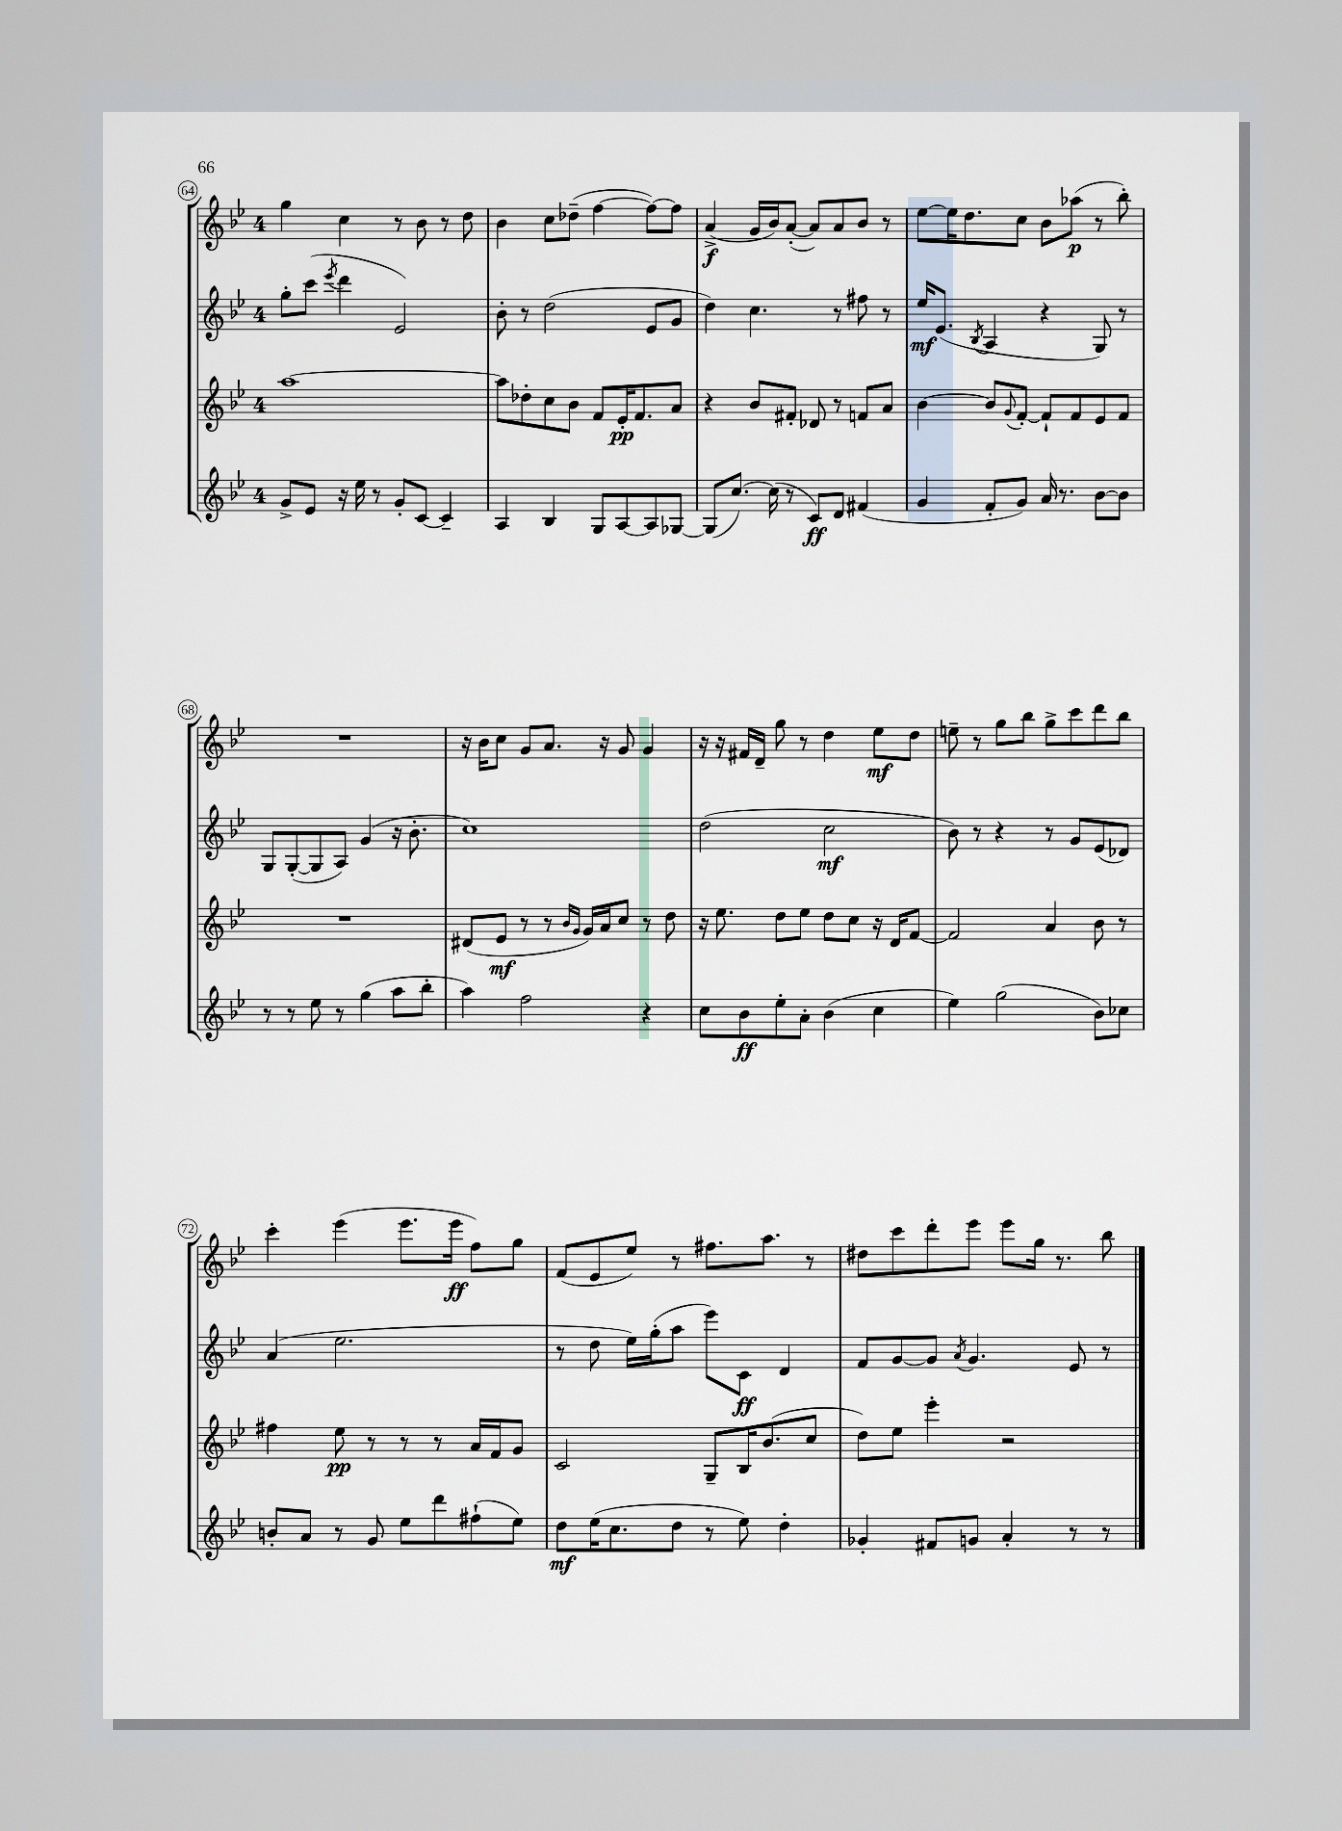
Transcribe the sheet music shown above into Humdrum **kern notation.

**kern	**dynam	**kern	**dynam	**kern	**dynam	**kern	**dynam
*part4	*part4	*part3	*part3	*part2	*part2	*part1	*part1
*staff4	*staff4	*staff3	*staff3	*staff2	*staff2	*staff1	*staff1
*clefG2	*	*clefG2	*	*clefG2	*	*clefG2	*
*k[b-e-]	*	*k[b-e-]	*	*k[b-e-]	*	*k[b-e-]	*
*M4/4	*	*M4/4	*	*M4/4	*	*M4/4	*
=64	=64	=64	=64	=64	=64	=64	=64
8g^/L	.	[1aa	.	8gg'\L	.	4gg\	.
8e-/J	.	.	.	(8ccc\J	.	.	.
.	.	.	.	8qeee-/	.	.	.
16r	.	.	.	4ddd\	.	4cc\	.
16ee-\	.	.	.	.	.	.	.
8r	.	.	.	.	.	.	.
8g'/L	.	.	.	2e-/)	.	8r	.
[8c/J	.	.	.	.	.	8b-\	.
4c~/]	.	.	.	.	.	8r	.
.	.	.	.	.	.	8dd\	.
=65	=65	=65	=65	=65	=65	=65	=65
4A/	.	8aa\L]	.	8b-'\	.	4b-\	.
.	.	8dd-X'\	.	8r	.	.	.
4B-/	.	8cc\	.	(2dd\	.	8cc\L	.
.	.	8b-\J	.	.	.	(8dd-X~\J	.
8G/L	.	8f/L	.	.	.	[4ff\	.
[8A/	.	16e-'/K	pp	.	.	.	.
.	.	8.f/	.	.	.	.	.
8A/]	.	.	.	8e-/L	.	8ff\L_)	.
[8G-X/J	.	8a/J	.	8g/J	.	8ff\J]	.
=66	=66	=66	=66	=66	=66	=66	=66
(8G-/L]	.	4r	.	4dd\)	.	(4a^/	f
[8.cc/J)	.	.	.	.	.	.	.
.	.	8b-/L	.	4.cc\	.	16g/LL	.
(16cc\]	.	.	.	.	.	16b-/J)	.
8r	.	8f#X'/J	.	.	.	([8a'/J	.
8c/L)	ff	8d-X/	.	.	.	8a/L])	.
8d/J	.	8r	.	8r	.	8a/	.
(4f#X/	.	8fn/L	.	8ff#X\	.	8b-/J	.
.	.	8a/J	.	8r	.	8r	.
=67	=67	=67	=67	=67	=67	=67	=67
4g/	.	[4b-\	.	16ee-/KL	mf	[8ee-\L	.
.	.	.	.	(8.e-/J	.	.	.
.	.	.	.	.	.	16ee-\K]	.
.	.	.	.	.	.	8.dd\	.
.	.	.	.	8qB-/	.	.	.
8f'/L	.	8b-/L]	.	4A/	.	.	.
.	.	8qqg/	.	.	.	.	.
8g/J)	.	[8f'/J	.	.	.	8cc\J	.
16a/	.	8f`/L]	.	4r	.	8b-\L	.
8.r	.	.	.	.	.	.	.
.	.	8f/	.	.	.	(8aa-X\J	p
[8b-\L	.	8e-/	.	8G/)	.	8r	.
8b-\J]	.	8f/J	.	8r	.	8bb-'\)	.
!!LO:LB:g=z
=68	=68	=68	=68	=68	=68	=68	=68
8r	.	1r	.	8G/L	.	1r	.
8r	.	.	.	([8G'/	.	.	.
8ee-\	.	.	.	8G/]	.	.	.
8r	.	.	.	8A/J)	.	.	.
(4gg\	.	.	.	(4g/	.	.	.
8aa\L	.	.	.	16r	.	.	.
.	.	.	.	8.b-'\	.	.	.
8bb-'\J	.	.	.	.	.	.	.
=69	=69	=69	=69	=69	=69	=69	=69
4aa\)	.	(8d#X/L	.	1cc)	.	16r	.
.	.	.	.	.	.	16b-\KL	.
.	.	8e-/J	mf	.	.	8cc\J	.
2ff\	.	8r	.	.	.	8g/L	.
.	.	8r	.	.	.	8.a/J	.
.	.	16qqb-/LL	.	.	.	.	.
.	.	16qqg/JJ	.	.	.	.	.
.	.	16g/LL)	.	.	.	.	.
.	.	16a/J	.	.	.	16r	.
.	.	8cc/J	.	.	.	8g/	.
4r	.	8r	.	.	.	4g/	.
.	.	8dd\	.	.	.	.	.
=70	=70	=70	=70	=70	=70	=70	=70
8cc\L	.	16r	.	(2dd\	.	16r	.
.	.	8.ee-\	.	.	.	16r	.
8b-\	ff	.	.	.	.	16f#X/LL	.
.	.	.	.	.	.	16d~/JJ	.
8ee-'\	.	8dd\L	.	.	.	8gg\	.
8a'\J	.	8ee-\J	.	.	.	8r	.
(4b-\	.	8dd\L	.	2cc\	mf	4dd\	.
.	.	8cc\J	.	.	.	.	.
4cc\	.	16r	.	.	.	8ee-\L	mf
.	.	16d/KL	.	.	.	.	.
.	.	[8f/J	.	.	.	8dd\J	.
=71	=71	=71	=71	=71	=71	=71	=71
4ee-\)	.	2f/]	.	8b-\)	.	8een~\	.
.	.	.	.	8r	.	8r	.
(2gg\	.	.	.	4r	.	8gg\L	.
.	.	.	.	.	.	8bb-\J	.
.	.	4a/	.	8r	.	8gg^\L	.
.	.	.	.	8g/L	.	8ccc\	.
8b-\L)	.	8b-\	.	(8e-/	.	8ddd\	.
8cc-X\J	.	8r	.	8d-X/J)	.	8bb-\J	.
!!LO:LB:g=z
=72	=72	=72	=72	=72	=72	=72	=72
8bn'/L	.	4ff#X\	.	(4a/	.	4ccc'\	.
8a/J	.	.	.	.	.	.	.
8r	.	8ee-\	pp	2.ee-\	.	(4eee-\	.
8g/	.	8r	.	.	.	.	.
8ee-\L	.	8r	.	.	.	8.eee-\L	.
8ddd\	.	8r	.	.	.	.	.
.	.	.	.	.	.	16eee-\Jk	ff
(8ff#X`\	.	16a/LL	.	.	.	8ff\L)	.
.	.	16f/J	.	.	.	.	.
8ee-\J)	.	8g/J	.	.	.	8gg\J	.
=73	=73	=73	=73	=73	=73	=73	=73
8dd\L	mf	2c/	.	8r	.	(8f/L	.
(16ee-\K	.	.	.	8dd\	.	8e-/	.
8.cc\	.	.	.	.	.	.	.
.	.	.	.	16ee-\LL)	.	8ee-/J)	.
.	.	.	.	(16gg'\J	.	.	.
8dd\J	.	.	.	8aa\J	.	8r	.
8r	.	8G~/L	.	8eee-\L)	.	8.ff#X\L	.
8ee-\)	.	16B-/K	.	8c\J	ff	.	.
.	.	(8.b-/	.	.	.	8.aa\J	.
4dd'\	.	.	.	4d/	.	.	.
.	.	8cc/J	.	.	.	8r	.
=74	=74	=74	=74	=74	=74	=74	=74
4g-X'/	.	8dd\L)	.	8f/L	.	8dd#X\L	.
.	.	8ee-\J	.	[8g/	.	8ccc\	.
8f#X/L	.	4eee-'\	.	8g/J]	.	8ddd'\	.
.	.	.	.	8qa/	.	.	.
8gn/J	.	.	.	4.g/	.	8eee-\J	.
4a'/	.	2r	.	.	.	8eee-\L	.
.	.	.	.	.	.	16gg\Jk	.
.	.	.	.	.	.	8.r	.
8r	.	.	.	8e-/	.	.	.
8r	.	.	.	8r	.	8bb-\	.
==	==	==	==	==	==	==	==
*-	*-	*-	*-	*-	*-	*-	*-
